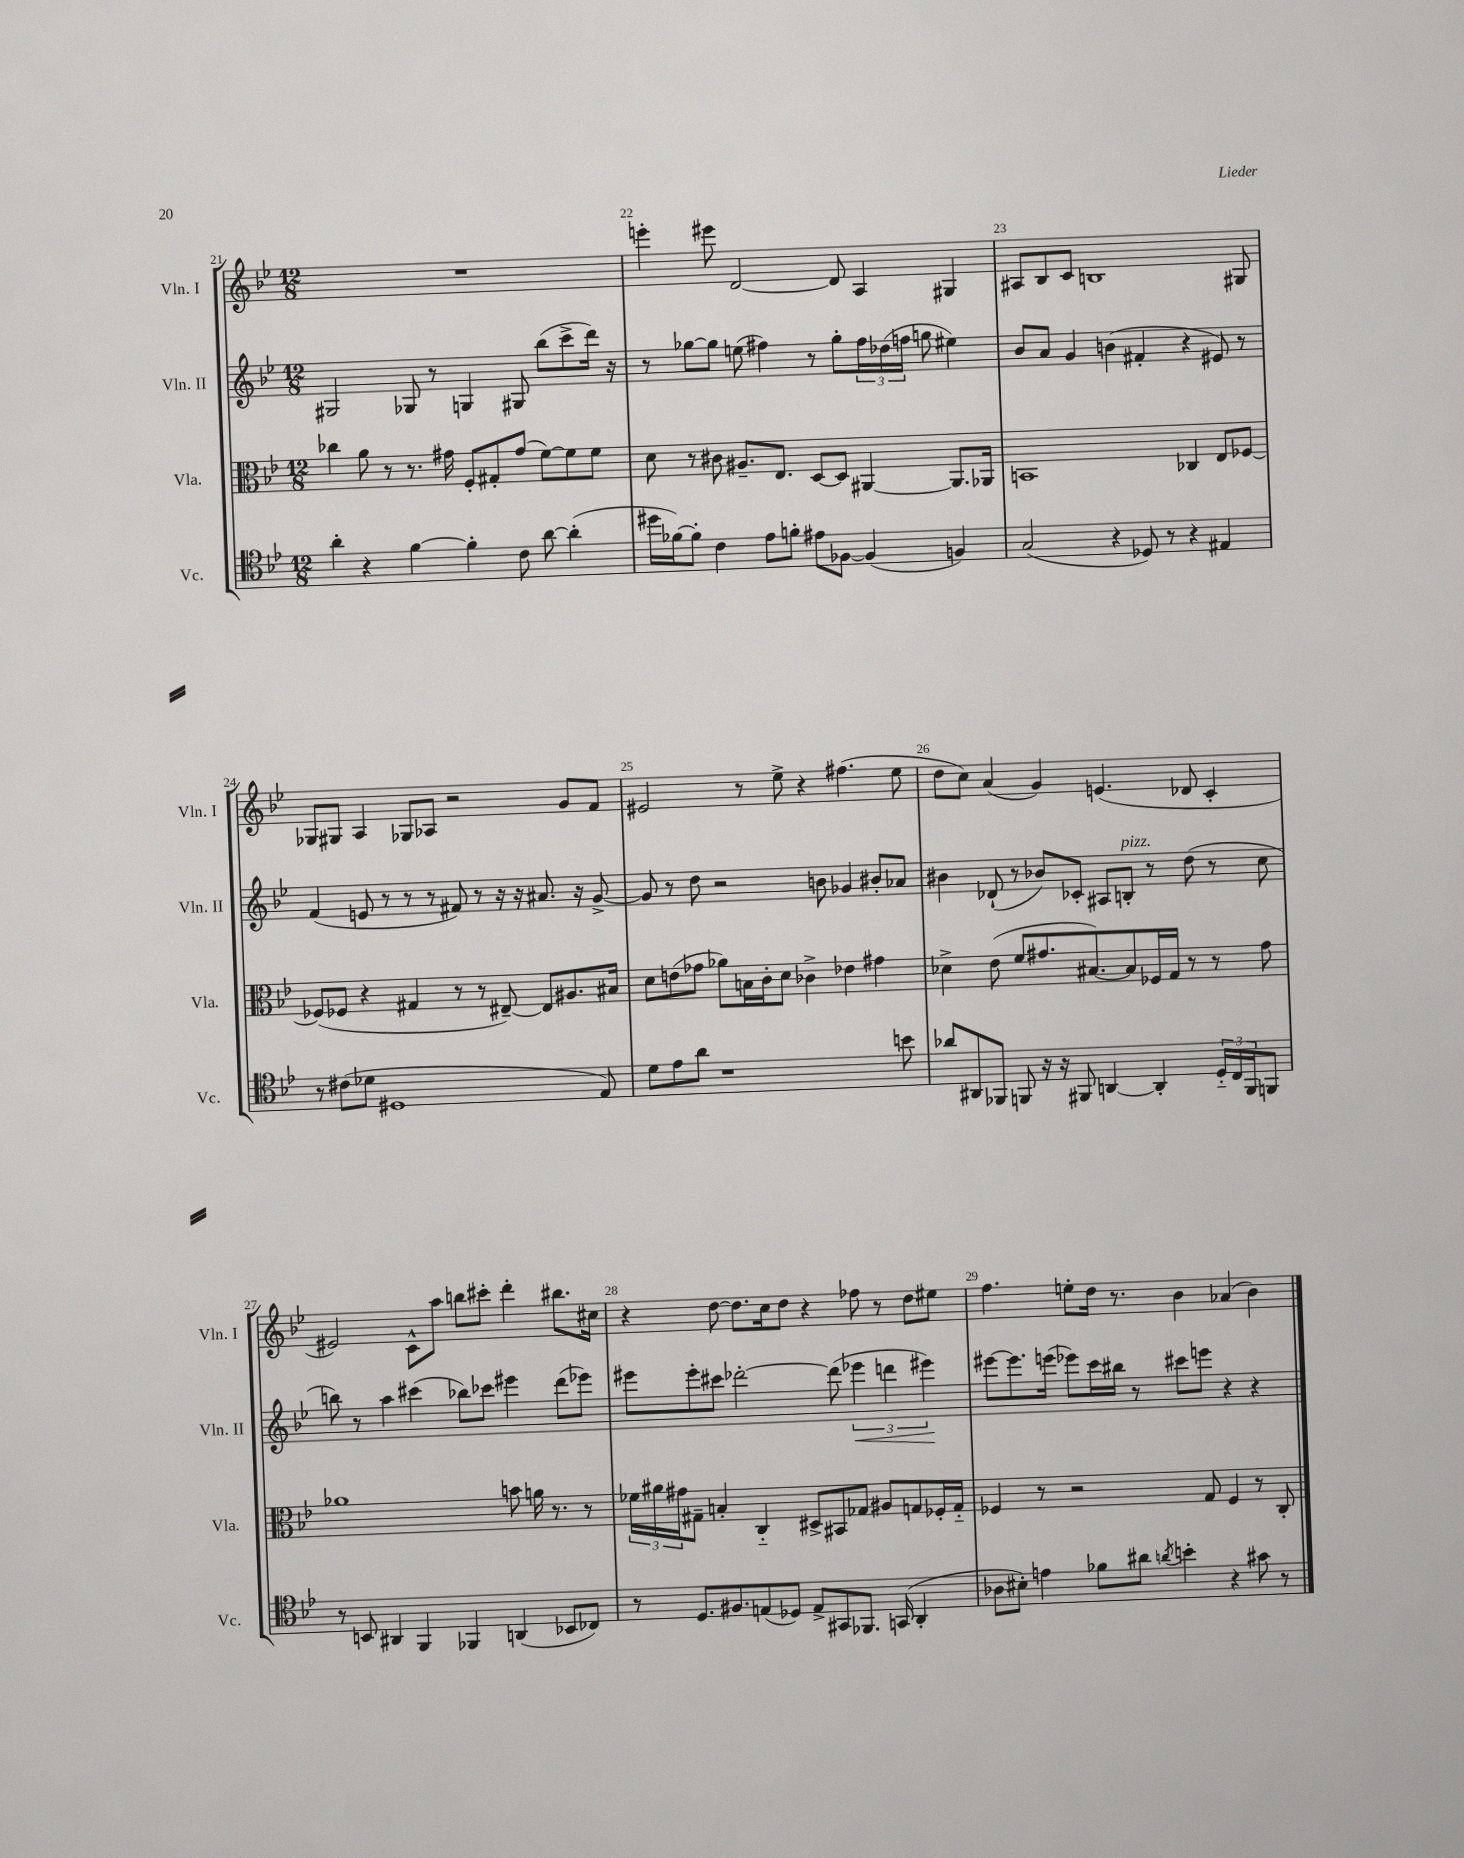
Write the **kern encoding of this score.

**kern	**kern	**kern	**kern
*staff4	*staff3	*staff2	*staff1
*clefC4	*clefC3	*clefG2	*clefG2
*k[b-e-]	*k[b-e-]	*k[b-e-]	*k[b-e-]
*M12/8	*M12/8	*M12/8	*M12/8
4a'	4cc-	2G#	1.r
4r	8a	.	.
.	8r	.	.
[4f	8.r	8G-	.
.	.	8r	.
.	16g#	.	.
4f']	8F'	4G	.
.	8G#'	.	.
8c	(8g#	8G#	.
[8a	[8f)	(8bb-	.
(4a']	8f]	8ccc^	.
.	8f	16ddd)	.
.	.	16r	.
=	=	=	=
16dd#	8d	8r	4eee'
[16f-)	.	.	.
8f-']	8r	[8gg-	.
4c	8c#	8gg-]	8eee#
.	8.A#~	(8ee	[2d
8e-	.	4ff#)	.
.	8.E-	.	.
8f'	.	.	.
8e#	[8D	8r	.
[8F-	8D]	8gg-'	8d]
(4F-]	[4AA#	24ff#	4A
.	.	(24dd-	.
.	.	24ff	.
.	.	8gg	.
4F)	8.AA#]	4ee#)	4G#
.	16AA-	.	.
=	=	=	=
(2G	1BB	8b-	8A#
.	.	8a	8B-
.	.	4g	8c
.	.	.	1B
4r	.	(4b	.
8D-)	.	4f#'	.
8r	.	.	.
4r	4C-	4r	.
4E#	8E-	8e#)	.
.	[8F-	8r	8G#
=	=	=	=
8r	(8F-]	(4f	8G-
(8c#	8F-	.	8G#
8d-	4r	8e	4A
1D#	.	8r	.
.	4G#	8r	8G-
.	.	8r	8A-
.	8r	8f#)	2r
.	8r	8r	.
.	[8E#~)	16r	.
.	.	16r	.
.	8E#]	8.a#	.
.	8.A#	.	8g
.	.	16r	.
8E-)	.	[8g^	8f
.	16B#	.	.
=	=	=	=
8d	8d	8g]	2e#
8e-	(8e	8r	.
8a	8g-	8dd	.
1r	8a-)	2r	.
.	16B	.	8r
.	16c'	.	.
.	8d	.	8ee-^
.	4c-^	.	4r
.	.	8b	.
.	4e-	4g-	(4.ff#
.	4g#	8b#'	.
8b	.	8a-	8ee-
=	=	=	=
8a-	4d-^	4b#	8dd
8AA#	.	.	8cc)
8FF-	(8e-	(8d-`	(4a
8FF	8f	8r	.
16r	8.g#	8b-)	4g)
16r	.	.	.
8FF#	.	8c-'	.
.	[8.B#)	.	.
[4AA	.	8A#	(4.e
.	8B#]	8B'	.
4AA']	16F-	8r	.
.	16G	.	.
.	8r	(8dd	8d-
24D'~	8r	8r	4c'
24C	.	.	.
24FF#	.	.	.
8FF	8g#	8cc	.
=	=	=	=
8r	1a-	8bb)	2e#)
8BB	.	8r	.
4AA#	.	4aa	.
4FF	.	(4ccc#	8c^^
.	.	.	8aa
4FF-	.	8bb-)	8bb
.	.	8ccc-	8ccc#'
(4AA	8b	4eee#	4ddd'
.	16a	.	.
.	8.r	.	.
8BB-	.	(8ddd	8.bb#
8C-)	8r	8eee-)	.
.	.	.	16cc#
=	=	=	=
8r	24f-	8eee#	4r
.	24a#	.	.
.	24g#	.	.
8.D	8G#~	8eee#'	.
.	4B'	8ccc#	[8dd
8.F#	.	.	.
.	.	[2ddd-'	8.dd]
(8E	4C'~	.	.
.	.	.	16cc
8D-)	.	.	8dd
8E^	8D#^	.	4r
8GG#	8BB#	(8ddd-]	.
8.FF-	8G-	6eee-	8ff-
.	8A#	.	8r
.	.	6ddd	.
(16GG	.	.	.
4AA'	8G	.	8dd
.	.	6eee#)	.
.	16F-'	.	8ee#
.	16G'~	.	.
=	=	=	=
8A-	4F-	[8eee#	4.ff
8B#')	.	8.eee#]	.
4e	8r	.	.
.	.	(16eee	.
.	2r	8eee-)	8ee'
8f-	.	16ccc	16dd
.	.	16bb#	8.r
8a#	.	8r	.
8qa	.	.	.
4b'	.	8ccc#	4b-
.	8G	8eee	.
4r	4F-	4r	(4a-
8g#	8r	4r	4b-)
8r	8C'	.	.
==	==	==	==
*-	*-	*-	*-
